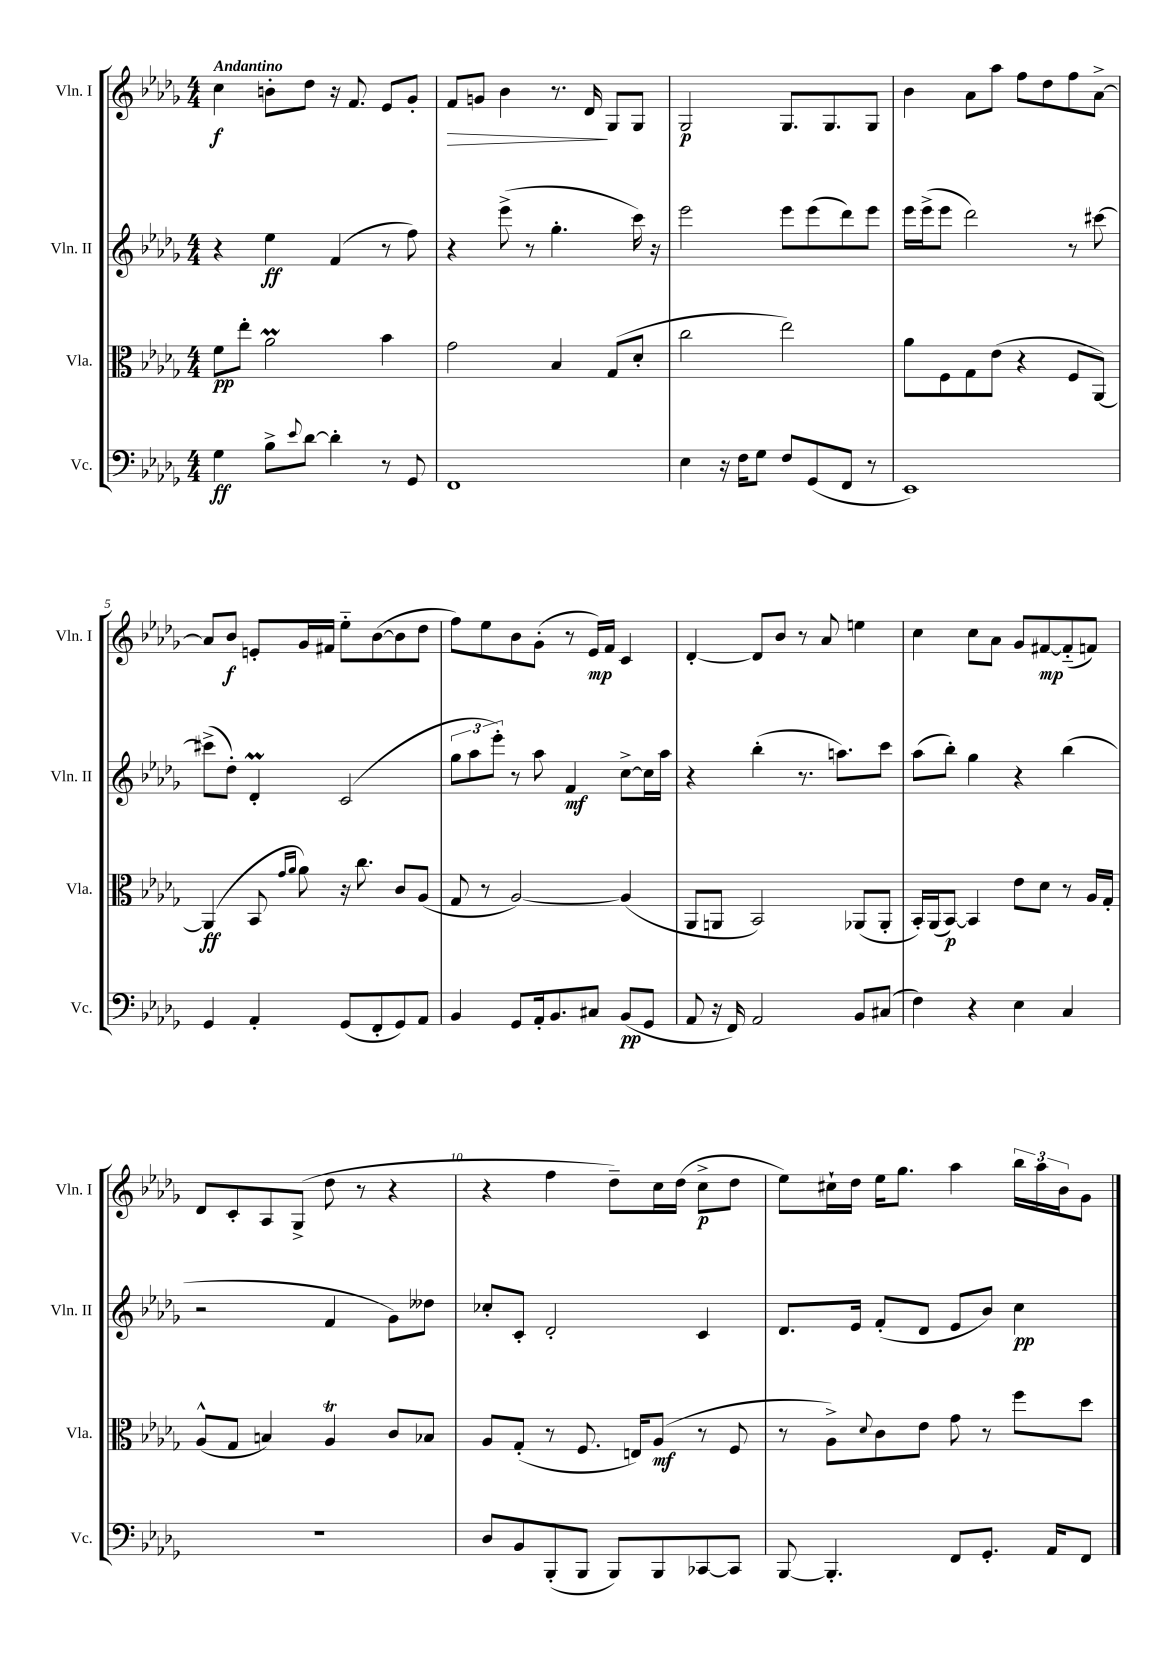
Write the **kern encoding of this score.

**kern	**dynam	**kern	**dynam	**kern	**dynam	**kern	**dynam
*part4	*part4	*part3	*part3	*part2	*part2	*part1	*part1
*staff4	*staff4	*staff3	*staff3	*staff2	*staff2	*staff1	*staff1
*I"Vc.	*	*I"Vla.	*	*I"Vln. II	*	*I"Vln. I	*
*I'Vc.	*	*I'Vla.	*	*I'Vln. II	*	*I'Vln. I	*
*clefF4	*	*clefC3	*	*clefG2	*	*clefG2	*
*k[b-e-a-d-g-]	*	*k[b-e-a-d-g-]	*	*k[b-e-a-d-g-]	*	*k[b-e-a-d-g-]	*
*M4/4	*	*M4/4	*	*M4/4	*	*M4/4	*
=1	=1	=1	=1	=1	=1	=1	=1
!	!	!	!	!	!	!LO:TX:a:B:t=Andantino	!
4G-\	ff	8f\L	pp	4r	.	4cc\	f
.	.	8ee-'\J	.	.	.	.	.
8B-^\L	.	2a-M\	.	4ee-\	ff	8bn'\L	.
8qqe-/	.	.	.	.	.	.	.
[8d-\J	.	.	.	.	.	8dd-\J	.
4d-'\]	.	.	.	(4f/	.	16r	.
.	.	.	.	.	.	8.f/	.
8r	.	4b-\	.	8r	.	8e-/L	.
8GG-/	.	.	.	8ff\)	.	8g-'/J	.
=2	=2	=2	=2	=2	=2	=2	=2
!	!	!	!	!	!	!	!LO:HP:b
1FF	.	2g-\	.	4r	.	8f/L	>
.	.	.	.	.	.	8gn/J	.
.	.	.	.	(8eee-^\	.	4b-\	.
.	.	.	.	8r	.	.	.
.	.	4B-/	.	4.gg-'\	.	8.r	.
.	.	.	.	.	.	16d-/	.
.	.	(8G-/L	.	.	.	8G-/L	]
.	.	8d-'/J	.	16ccc\)	.	8G-/J	.
.	.	.	.	16r	.	.	.
=3	=3	=3	=3	=3	=3	=3	=3
4E-\	.	2cc\	.	2eee-\	.	2G-/	p
16r	.	.	.	.	.	.	.
16F\KL	.	.	.	.	.	.	.
8G-\J	.	.	.	.	.	.	.
8F/L	.	2ee-\)	.	8eee-\L	.	8.G-/L	.
(8GG-/	.	.	.	(8eee-\	.	.	.
.	.	.	.	.	.	8.G-/	.
8FF/J	.	.	.	8ddd-\)	.	.	.
8r	.	.	.	8eee-\J	.	8G-/J	.
=4	=4	=4	=4	=4	=4	=4	=4
1EE-)	.	8a-\L	.	16eee-\LL	.	4b-\	.
.	.	.	.	(16eee-^\J	.	.	.
.	.	8F\	.	8eee-\J	.	.	.
.	.	8G-\	.	2ddd-\)	.	8a-\L	.
.	.	(8e-\J	.	.	.	8aa-\J	.
.	.	4r	.	.	.	8ff\L	.
.	.	.	.	.	.	8dd-\	.
.	.	8F/L	.	8r	.	8ff\	.
.	.	[8AA-/J)	.	[8ccc#X\	.	[8a-^\J	.
!!LO:LB:g=z
=5	=5	=5	=5	=5	=5	=5	=5
4GG-/	.	(4AA-/]	ff	(8ccc#X^\L]	.	8a-/L]	.
.	.	.	.	8dd-'\J)	.	8b-/J	f
4AA-'/	.	8BB-/	.	4d-M'/	.	8en'/L	.
.	.	16qqg-/LL	.	.	.	.	.
.	.	16qqa-/JJ	.	.	.	.	.
.	.	8a-\)	.	.	.	16g-/L	.
.	.	.	.	.	.	16f#X/JJ	.
(8GG-/L	.	16r	.	(2c/	.	8ee-\L	.
.	.	8.cc\	.	.	.	.	.
8FF'/	.	.	.	.	.	([8b-\	.
8GG-/)	.	8c/L	.	.	.	8b-\]	.
8AA-/J	.	(8A-/J	.	.	.	8dd-\J	.
=6	=6	=6	=6	=6	=6	=6	=6
4BB-/	.	8G-/	.	12gg-\L	.	8ff\L)	.
.	.	.	.	12aa-\	.	.	.
.	.	8r	.	.	.	8ee-\	.
.	.	.	.	12eee-'\J)	.	.	.
8GG-/L	.	[2A-/)	.	8r	.	8b-\	.
16AA-'/k	.	.	.	8aa-\	.	(8g-'\J	.
8.BB-/	.	.	.	.	.	.	.
.	.	.	.	4f/	mf	8r	.
8C#X/J	.	.	.	.	.	16e-/LL)	mp
.	.	.	.	.	.	16f/JJ	.
(8BB-/L	pp	(4A-/]	.	[8cc^\L	.	4c/	.
8GG-/J	.	.	.	16cc\L]	.	.	.
.	.	.	.	16aa-\JJ	.	.	.
=7	=7	=7	=7	=7	=7	=7	=7
8AA-/	.	8AA-/L	.	4r	.	[4d-'/	.
16r	.	8AAn/J	.	.	.	.	.
16FF/)	.	.	.	.	.	.	.
2AA-/	.	2BB-/)	.	(4bb-'\	.	8d-/L]	.
.	.	.	.	.	.	8b-/J	.
.	.	.	.	8.r	.	8r	.
.	.	.	.	.	.	8a-/	.
.	.	.	.	8.aan\L)	.	.	.
8BB-/L	.	(8AA-X/L	.	.	.	4een\	.
(8C#X/J	.	8AA-'/J	.	8ccc\J	.	.	.
=8	=8	=8	=8	=8	=8	=8	=8
4F\)	.	16BB-'/LL)	.	(8aa-\L	.	4cc\	.
.	.	(16AA-/J	.	.	.	.	.
.	.	[8BB-/J)	p	8bb-'\J)	.	.	.
4r	.	4BB-/]	.	4gg-\	.	8cc\L	.
.	.	.	.	.	.	8a-\J	.
4E-\	.	8e-\L	.	4r	.	8g-/L	.
.	.	8d-\J	.	.	.	[8f#X/	mp
4C/	.	8r	.	(4bb-\	.	(8f#/]	.
.	.	16A-/LL	.	.	.	8fn/J)	.
.	.	16G-'/JJ	.	.	.	.	.
!!LO:LB:g=z
=9	=9	=9	=9	=9	=9	=9	=9
1r	.	(8A-^^/L	.	2r	.	8d-/L	.
.	.	8G-/J	.	.	.	8c'/	.
.	.	4Bn/)	.	.	.	8A-/	.
.	.	.	.	.	.	(8G-^/J	.
.	.	4A-T/	.	4f/	.	8dd-\	.
.	.	.	.	.	.	8r	.
.	.	8c/L	.	8g-\L)	.	4r	.
.	.	8B-X/J	.	8dd--X\J	.	.	.
=10	=10	=10	=10	=10	=10	=10	=10
8D-/L	.	8A-/L	.	8cc-X'/L	.	4r	.
8BB-/	.	(8G-'/J	.	8c'/J	.	.	.
(8BBB-'/	.	8r	.	2d-'/	.	4ff\	.
8BBB-/J	.	8.F/	.	.	.	.	.
8BBB-/L)	.	.	.	.	.	8dd-~\L)	.
.	.	16En/KL)	.	.	.	.	.
8BBB-/	.	(8A-/J	mf	.	.	16cc\L	.
.	.	.	.	.	.	(16dd-\JJ	.
[8CC-X/	.	8r	.	4c/	.	8cc^\L	p
8CC-/J]	.	8F/	.	.	.	8dd-\J	.
=11	=11	=11	=11	=11	=11	=11	=11
[8BBB-/	.	8r	.	8.d-/L	.	8ee-\L)	.
4.BBB-'/]	.	8A-^\L)	.	.	.	16cc#X`\L	.
.	.	.	.	16e-/Jk	.	16dd-\JJ	.
.	.	8qqd-/	.	.	.	.	.
.	.	8c\	.	(8f'/L	.	16ee-\KL	.
.	.	.	.	.	.	8.gg-\J	.
.	.	8e-\J	.	8d-/J	.	.	.
8FF/L	.	8g-\	.	8e-/L	.	4aa-\	.
8.GG-'/J	.	8r	.	8b-/J)	.	.	.
.	.	8ff\L	.	4cc\	pp	24bb-\LL	.
.	.	.	.	.	.	24aa-\	.
16AA-/KL	.	.	.	.	.	.	.
.	.	.	.	.	.	24b-\J	.
8FF/J	.	8dd-\J	.	.	.	8g-\J	.
==	==	==	==	==	==	==	==
*-	*-	*-	*-	*-	*-	*-	*-
